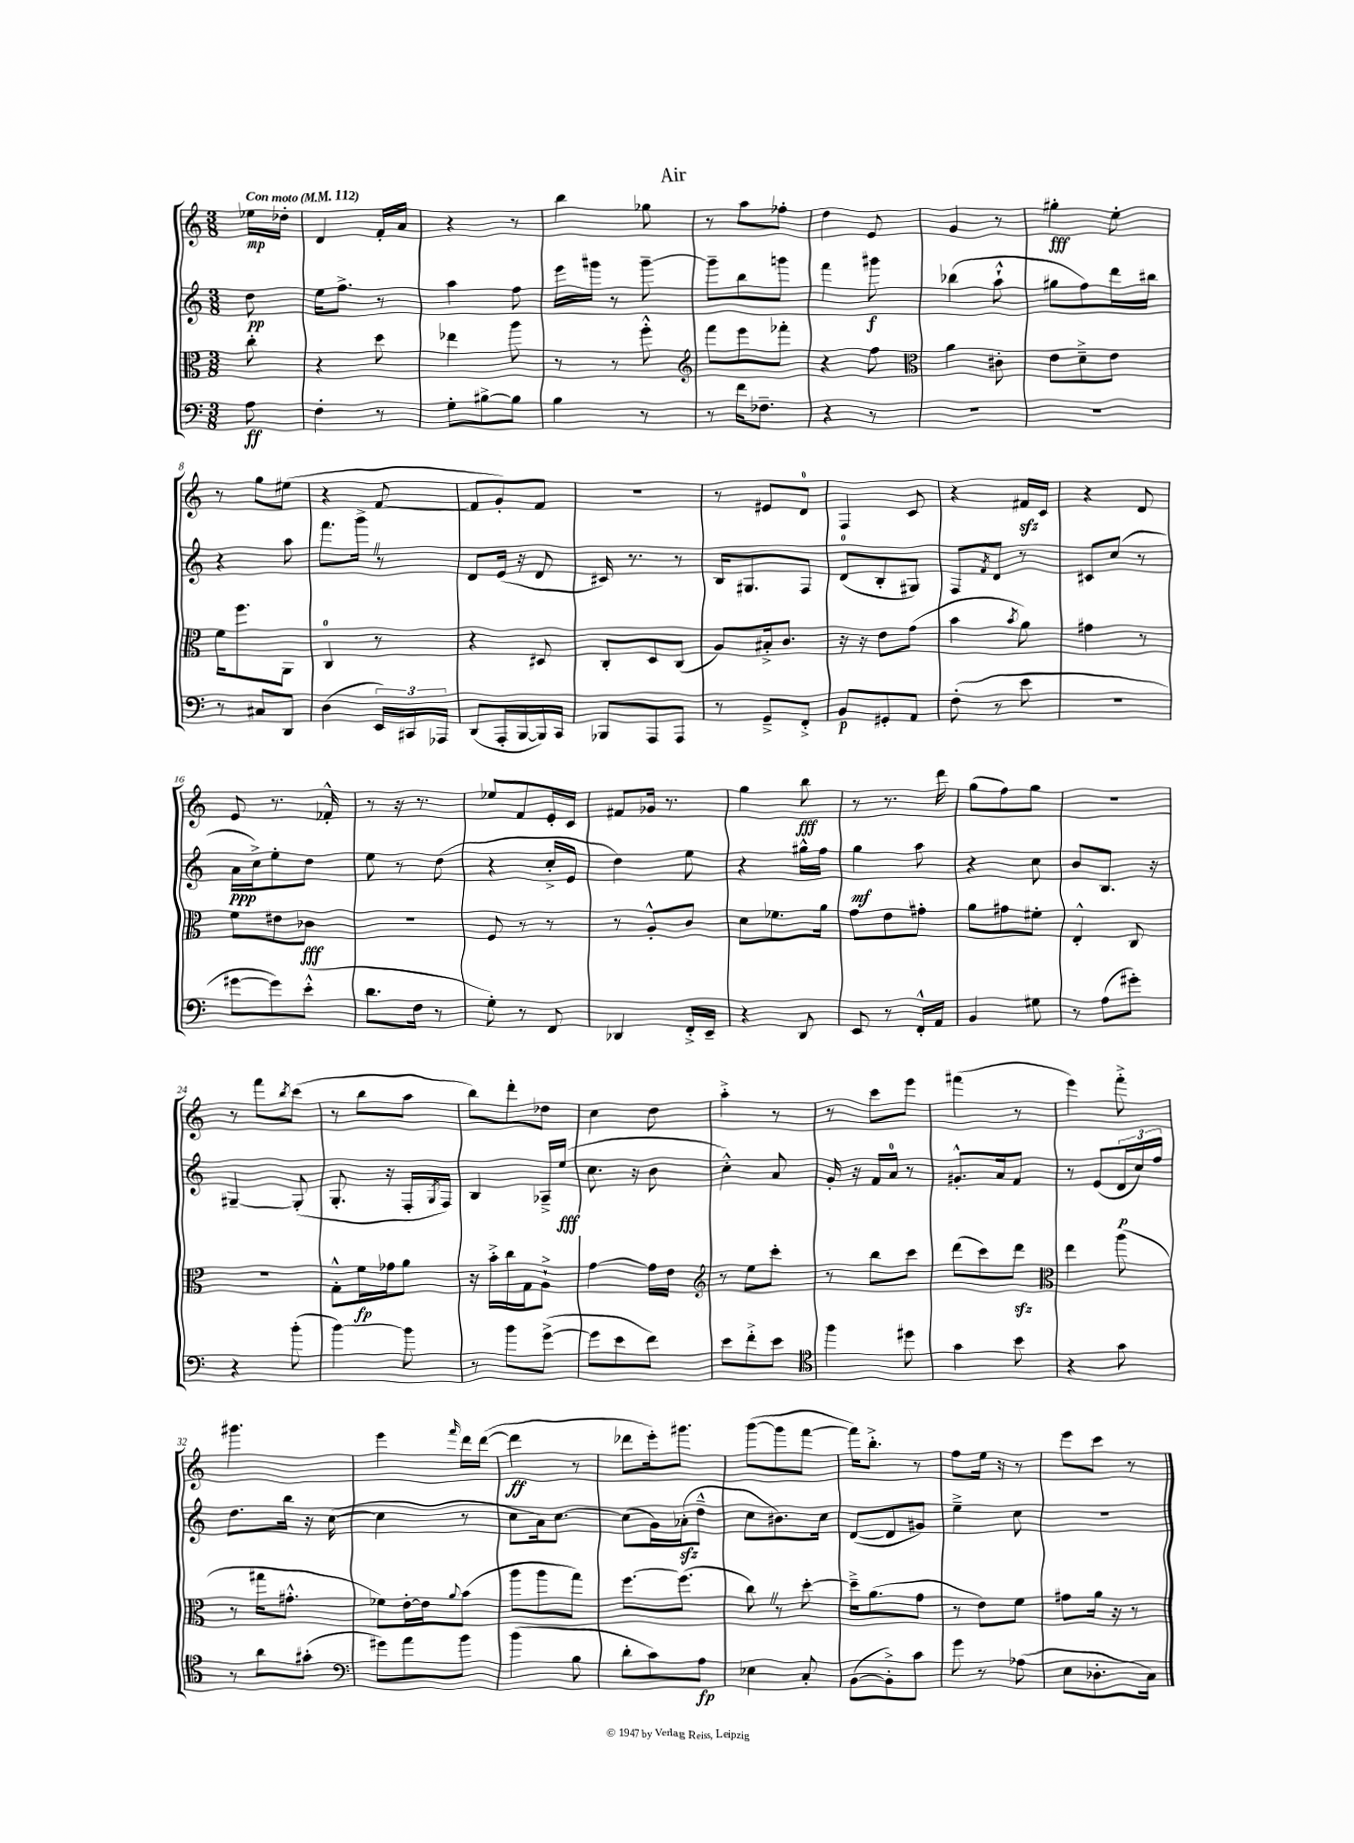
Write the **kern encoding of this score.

**kern	**kern	**kern	**kern
*staff4	*staff3	*staff2	*staff1
*clefF4	*clefC3	*clefG2	*clefG2
*k[]	*k[]	*k[]	*k[]
*M3/8	*M3/8	*M3/8	*M3/8
*MM112	*MM112	*MM112	*MM112
8A	8cc'	8dd	16ee-
.	.	.	16dd-'
=	=	=	=
4F'	4r	16ee	4d
.	.	8.ff^	.
8r	8dd	8r	16f'
.	.	.	16a
=	=	=	=
8G'	4ee-	4aa	4r
[8B#^	.	.	.
8B#]	8aa	8ff	8r
=	=	=	=
4B	8r	16eee	4bb
.	.	16ggg#	.
.	8r	8r	.
8r	8ff'^^	[8ggg#~	8gg-
=	=	=	=
*	*clefG2	*	*
8r	8fff	8ggg#~]	8r
16f	8eee	8bb	8aa
8.F-~	.	.	.
.	8fff-'	8ggg	8ff-'
=	=	=	=
4r	4r	4fff	4dd
8r	8ff	8ggg#	8e
=	=	=	=
*	*clefC3	*	*
4.r	4a	(4bb-	4g
.	8c#'	8aa`^^	8r
=	=	=	=
4.r	8e	8gg#	4gg#'
.	8d~^	8ff)	.
.	8e	16ddd	8ee'
.	.	16bb#	.
=	=	=	=
8r	16f	4r	8r
.	8.ff	.	.
8C#	.	.	8gg
8DD	8AA	8aa	(8ee#
=	=	=	=
(4D	4C	8.fff	4r
.	.	16ggg^	.
24EE)	8r	8r	[8f
24CC#	.	.	.
24AAA-	.	.	.
=	=	=	=
(8DD	4r	8d	8f]
16AAA'	.	(16e	8g')
[16BBB	.	16r	.
16BBB])	8D#	8d	8f
16CC	.	.	.
=	=	=	=
8BBB-	8C'	16c#)	4.r
.	.	8.r	.
8AAA	8D	.	.
8AAA	(8C	8r	.
=	=	=	=
8r	8A)	16B	8r
.	.	8.G#	.
8GG~^	16B#'^	.	8e#
.	8.c	.	.
8FF'^	.	8F	8d
=	=	=	=
8BB	16r	(8d	4F
.	16r	.	.
8GG#'	8e	8B'	.
8AA	(8g	8G#)	8c
=	=	=	=
(8F'	4b	8F	4r
.	.	8qf	.
8r	.	8d	.
.	8qb	.	.
8e	8a)	8r	16f#
.	.	.	16c
=	=	=	=
4.r	4g#	8c#	4r
.	.	(8cc	.
.	8r	8r	8d
=	=	=	=
[8g#	8f	16a	8e
.	.	16cc^)	.
8g#])	8e#	8ee'	8.r
(8e'^^	8c-	8dd	.
.	.	.	16f-'^^
=	=	=	=
8.d	4.r	8ee	8r
.	.	8r	16r
16F	.	.	8.r
8r	.	(8dd	.
=	=	=	=
8G')	8F	4r	8ee-
8r	8r	.	8f
8FF	8r	16cc'^	16e'
.	.	16e	16c
=	=	=	=
4DD-	8r	4dd)	8f#
.	8A'^^	.	16g-
.	.	.	8.r
16FF'^	8c	8ee	.
16EE~	.	.	.
=	=	=	=
4r	8d	4r	4gg
.	8.f-	.	.
8DD	.	16gg#^^	8bb
.	16a	16ff	.
=	=	=	=
8EE	8g	4gg	8r
8r	8e	.	8.r
16FF'^^	8g#'	8aa	.
16AA	.	.	16ddd
=	=	=	=
4BB	8a	4r	(8gg
.	8g#	.	8ff)
8G#	8f#'	8cc	8gg
=	=	=	=
8r	4E'^^	8b	4.r
(8A	.	8.B	.
8g#')	8C	.	.
.	.	16r	.
=	=	=	=
4r	4.r	[4G#~	8r
.	.	.	8fff
.	.	.	8qbb
(8b'	.	(8G#']	(8ccc
=	=	=	=
[4b)	8G'^^	8.G'	8r
.	16f	.	8bb
.	16g-	16r	.
8b]	8a	16F'	8aa
.	.	8qG	.
.	.	16F)	.
=	=	=	=
8r	16r	4B	8bb)
.	16b'^	.	.
8b	16cc	.	8ddd'
.	16G	.	.
([8g^	8A`^	16A-~^	8dd-
.	.	(16ee	.
=	=	=	=
8g]	[4g	8.cc	4cc
8e	.	.	.
.	.	16r	.
8f)	16g]	8b	8dd
.	16e	.	.
=	=	=	=
*	*clefG2	*	*
8e	8r	4cc'^^)	4aa'^
8f'^	8ee	.	.
8e	8ccc'	8a	8r
=	=	=	=
*clefC4	*	*	*
4ff	8r	16g'	8r
.	.	16r	.
.	8bb	16f	8ccc
.	.	16a	.
8dd#	8ccc	8r	8eee
=	=	=	=
4g	(8ddd	8.g#'^^	(4fff#
.	8ccc)	.	.
.	.	16a	.
8b	8ddd	8f	8r
=	=	=	=
*	*clefC3	*	*
4r	4ee	8r	4eee)
.	.	(8e	.
8g	(8aa	24d	8fff'^
.	.	24cc)	.
.	.	24ff	.
=	=	=	=
8r	8r	8.dd	4.ggg#
8a	16gg#	.	.
.	8.g#'^^	16bb	.
(8g#'	.	16r	.
.	.	([16cc	.
=	=	=	=
*clefF4	*	*	*
8g#)	8f-)	4cc]	4eee
8a	[16e'	.	.
.	16e]	.	.
.	8qqa	.	16qqfff
8b	(8b	8r	16ddd
.	.	.	([16ddd
=	=	=	=
(4b	8aa	8cc	4ddd]
.	8aa	16a)	.
.	.	[8.cc	.
8B	8gg)	.	8r
=	=	=	=
8d'	[8.ff	(8cc]	8ddd-
8c)	.	16g)	16eee')
.	(8.ff]	(16a-'	8.ggg#
8A	.	8dd~^^	.
=	=	=	=
4E-	8cc)	8cc	([8ggg
.	8r	8.b#)	8ggg]
8C'	[8dd'	.	[8fff
.	.	16cc	.
=	=	=	=
([8BB	16dd~^]	([8d	16fff])
.	(8.a	.	8.bb'^
8BB'^])	.	8d]	.
8c	8g	8g#)	8r
=	=	=	=
8g	8r	4ee~^	8ff
8r	8e)	.	16ee
.	.	.	16r
(8A-	8f	8cc	8r
=	=	=	=
8E	8g#	4.r	8eee
8.D-'	16a	.	8ccc
.	16r	.	.
.	8r	.	8r
16C)	.	.	.
==	==	==	==
*-	*-	*-	*-
